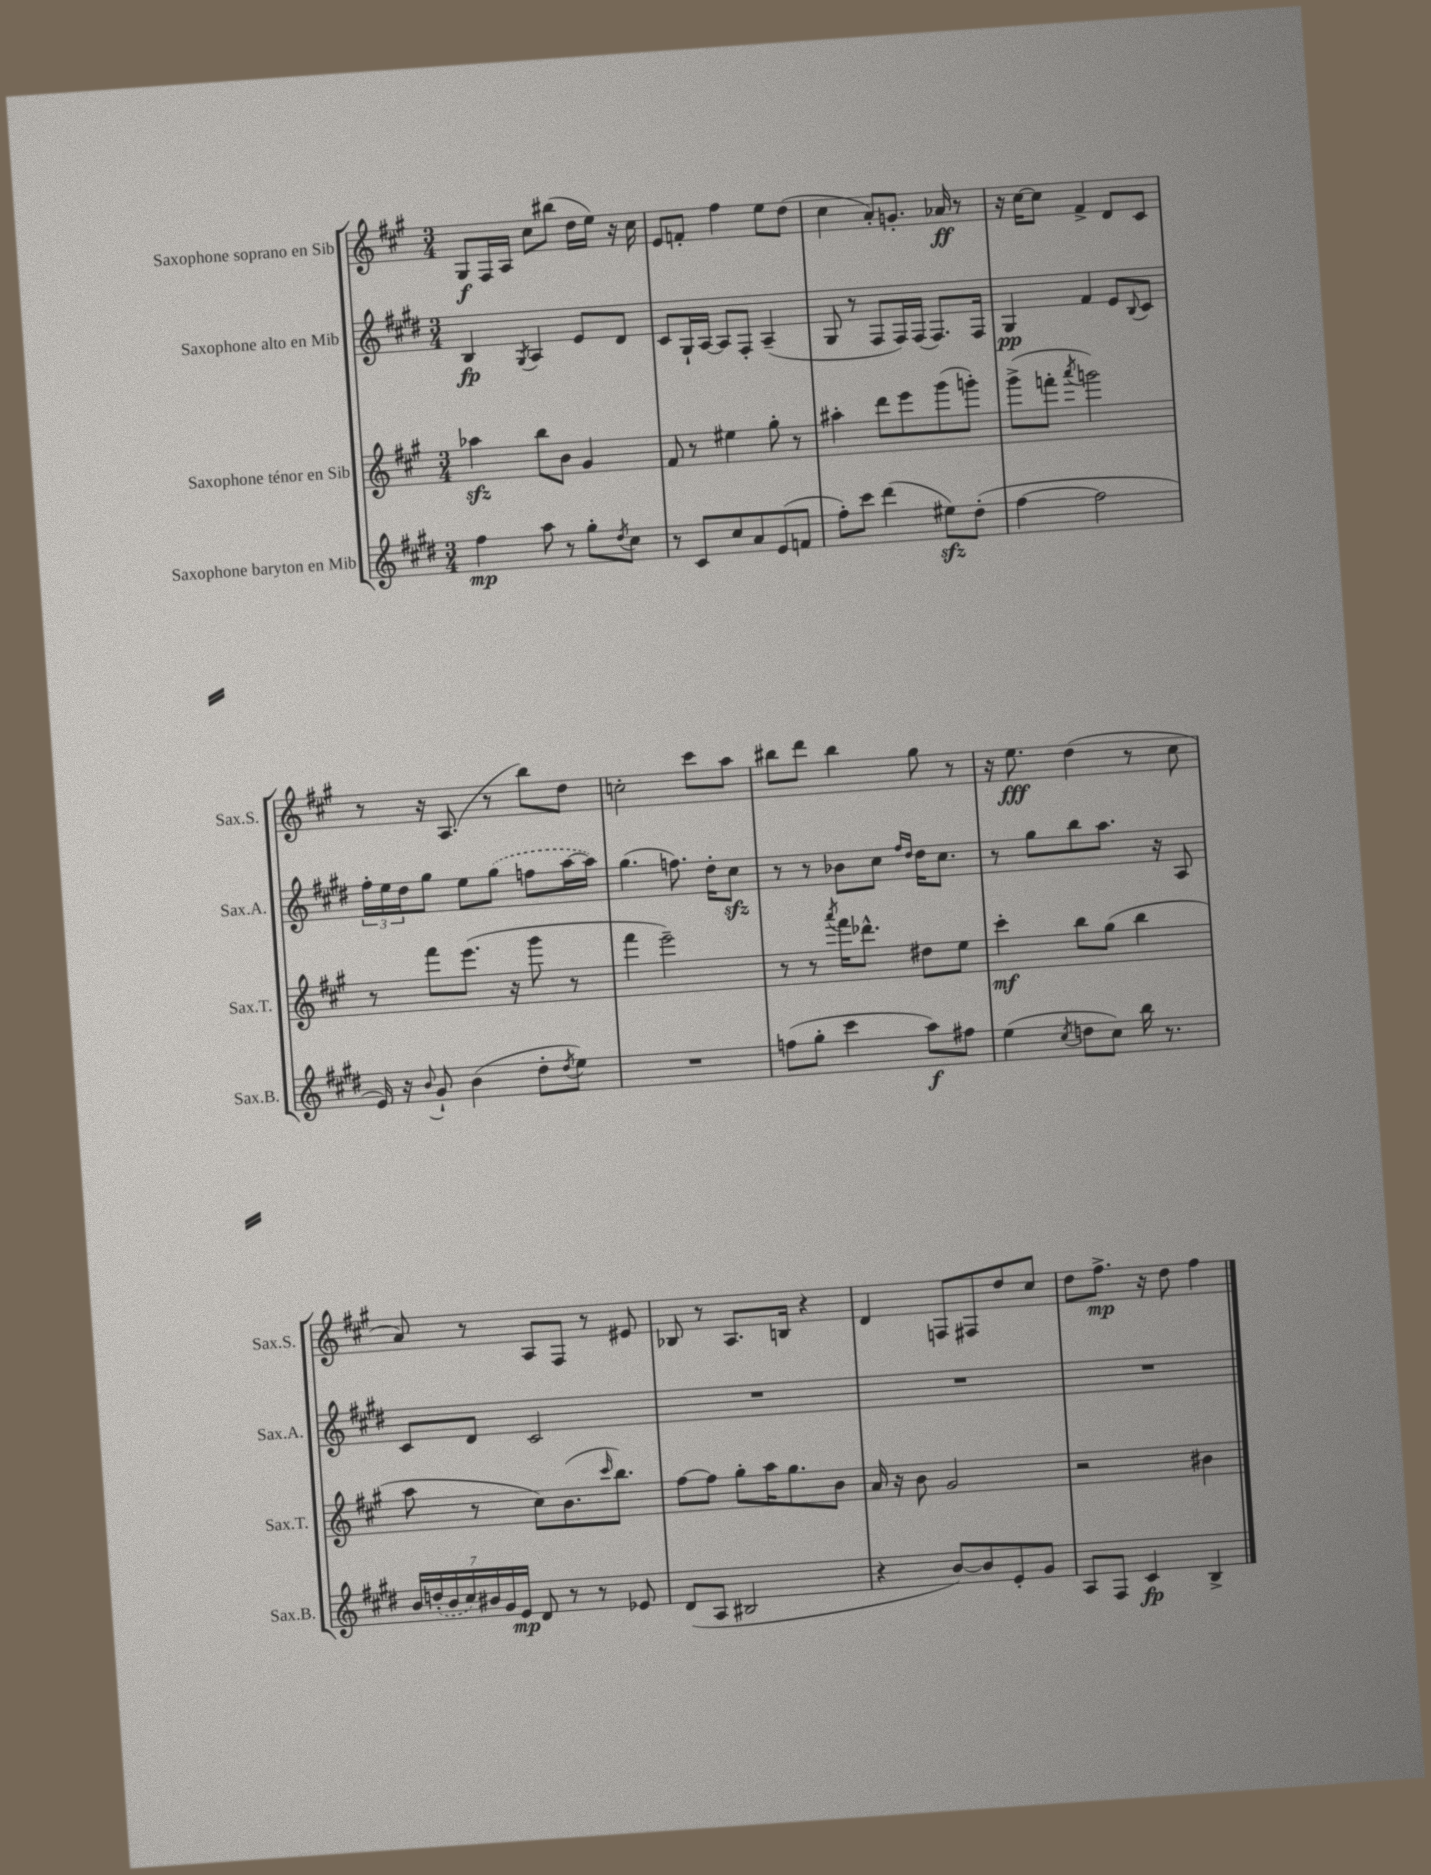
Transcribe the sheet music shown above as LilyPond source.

<<
\new StaffGroup <<
\new Staff = "s0" \with { instrumentName = "Saxophone soprano en Sib" shortInstrumentName = "Sax.S." } {
    \clef treble \key a \major \numericTimeSignature \time 3/4
    gis8\f fis16 a16 cis''8 bis''8( d''16 e''16) r16 cis''16 |
    e'8 f'8-. fis''4 e''8 d''8( |
    cis''4 a'8-.) g'8.-. aes'16\ff r8 |
    r16 cis''16~ cis''8 fis'4-> d'8 cis'8 |
    r8 r16 a8.( r8 b''8) d''8 |
    c''2-. cis'''8 a''8 |
    bis''8 d'''8 bis''4 gis''8 r8 |
    r16 e''8.\fff d''4( r8 cis''8 |
    a'8) r8 a8 fis8 r8 eis'8 |
    bes8 r8 a8. b16 r4 |
    d'4 f8 fis8 d''8 cis''8 |
    d''8 fis''8.->\mp r16 d''8 fis''4 \bar "|." |
}
\new Staff = "s1" \with { instrumentName = "Saxophone alto en Mib" shortInstrumentName = "Sax.A." } {
    \clef treble \key e \major \numericTimeSignature \time 3/4
    b4\fp \acciaccatura { gis8 } a4 e'8 dis'8 |
    cis'8 gis16-! a16~ a8 fis8-. a4--( |
    gis8 r8 fis8 fis16) fis16( fis8.) fis16 |
    gis4\pp fis'4 e'8 \appoggiatura { b8 } cis'8 |
    \tuplet 3/2 { fis''16-. e''16 dis''16 } gis''8 e''8 \once \slurDashed gis''8( f''8 a''16~ a''16) |
    gis''4.( f''8.) dis''16-. cis''8\sfz |
    r8 r8 bes'8 cis''8 \grace { fis''16 dis''16 } dis''16 cis''8. |
    r8 gis''8 b''8 a''8. r16 a8 |
    cis'8 dis'8 cis'2 |
    R2. |
    R2. |
    R2. \bar "|." |
}
\new Staff = "s2" \with { instrumentName = "Saxophone ténor en Sib" shortInstrumentName = "Sax.T." } {
    \clef treble \key a \major \numericTimeSignature \time 3/4
    aes''4\sfz b''8 b'8 gis'4 |
    fis'8 r8 eis''4 gis''8-. r8 |
    ais''4-. d'''8 e'''8 gis'''8( g'''8-.) |
    gis'''8->( f'''8-. \acciaccatura { a'''8 } g'''2) |
    r8 fis'''8 e'''8.( r16 gis'''8 r8 |
    fis'''4 e'''2--) |
    r8 r8 \acciaccatura { a'''8 } fis'''16 des'''8.-^ dis''8 e''8 |
    cis'''4-.\mf b''8 gis''8( b''4 |
    a''8 r8 cis''8) b'8.( \grace { cis'''16 } b''8.) |
    fis''8~ fis''8 gis''8-. a''16 gis''8. b'8 |
    a'16 r16 b'8 gis'2 |
    r2 bis'4 \bar "|." |
}
\new Staff = "s3" \with { instrumentName = "Saxophone baryton en Mib" shortInstrumentName = "Sax.B." } {
    \clef treble \key e \major \numericTimeSignature \time 3/4
    fis''4\mp a''8 r8 gis''8-. \acciaccatura { dis''8 } cis''8 |
    r8 cis'8 cis''8 a'8 e'8( f'8 |
    fis''8-.) cis'''8 dis'''4( eis''8\sfz) dis''8-.( |
    fis''4~ fis''2 |
    e'16) r16 \appoggiatura { b'8 } gis'8-! b'4( dis''8-. \acciaccatura { dis''8 } e''8) |
    R2. |
    f''8( gis''8-. cis'''4 a''8\f) fis''8 |
    e''4( \acciaccatura { cis''8 } d''8 cis''8) b''16 r8. |
    \tuplet 7/4 { b'16 \once \slurDashed d''16-.( b'16 cis''16) bis'16 gis'16 e'16\mp } dis'8 r8 r8 ees'8 |
    dis'8( a8 bis2 |
    r4 b'8~) b'8 e'8-. gis'8 |
    a8 fis8 cis'4\fp b4-> \bar "|." |
}
>>
>>
\layout { \context { \Score \remove "Bar_number_engraver" } }
